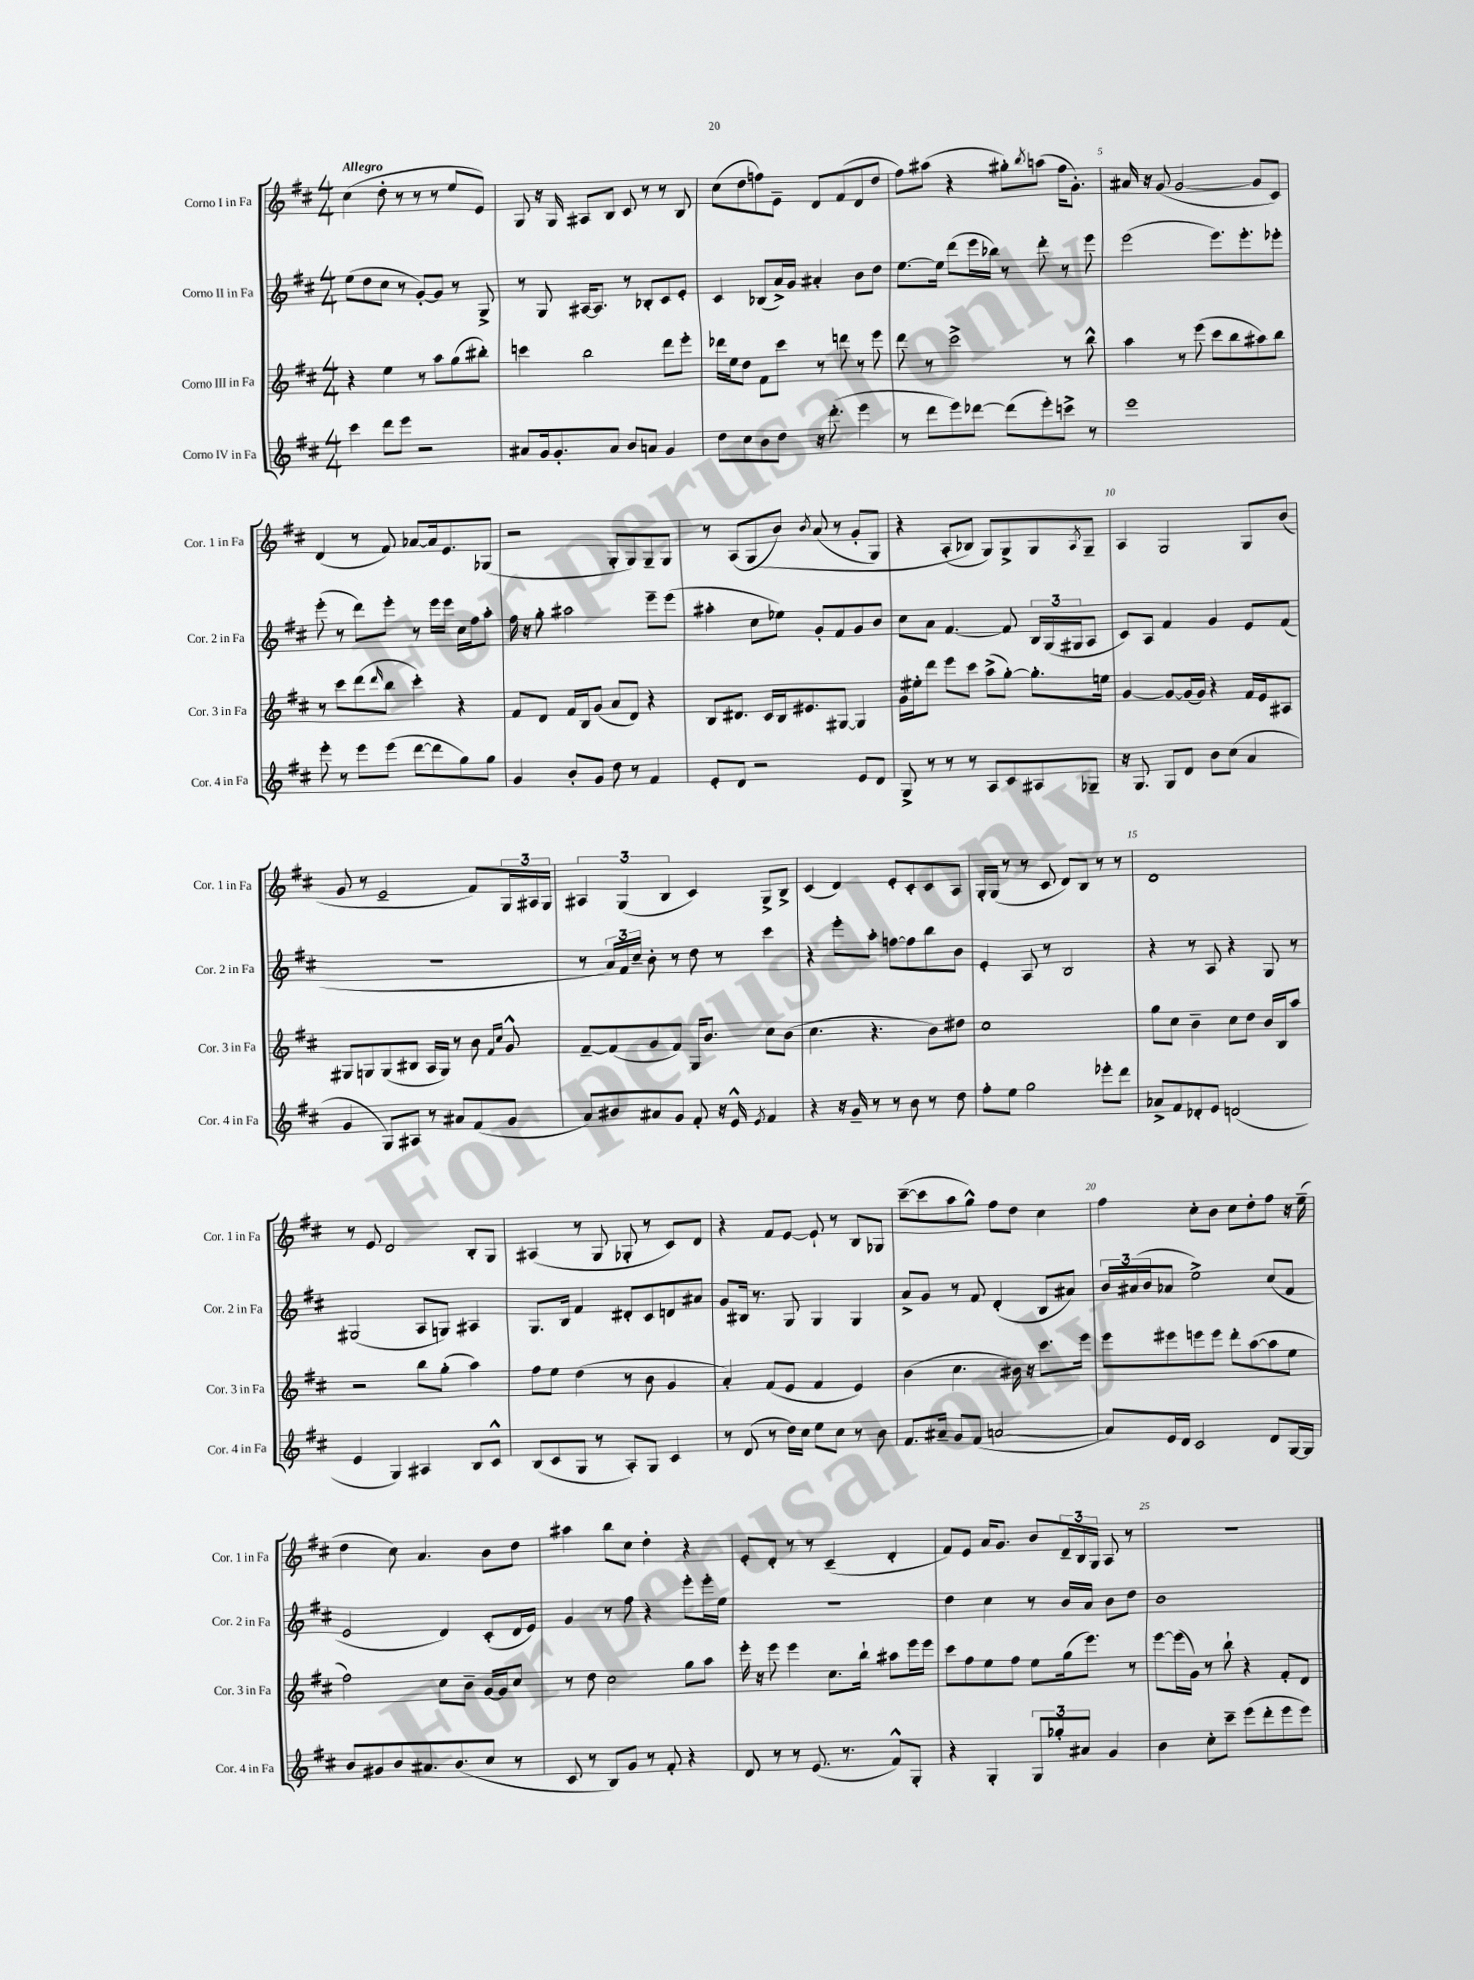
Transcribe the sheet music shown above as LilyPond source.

<<
\new StaffGroup <<
\new Staff = "s0" \with { instrumentName = "Corno I in Fa" shortInstrumentName = "Cor. 1 in Fa" } {
    \clef treble \key d \major \numericTimeSignature \time 4/4 \tempo "Allegro"
    cis''4( d''8-. r8 r8 r8 e''8 e'8) |
    g8 r16 g16 ais8 b8 cis'8 r8 r8 b8 |
    cis''8( d''8 f''8) e'8-- d'8 fis'8( d'8 d''8 |
    fis''8) ais''8( r4 gis''8-.) \acciaccatura { b''8 } a''8( fis''16 g'8.-.) |
    ais'16 r16 g'8( g'2~ g'8 cis'8) |
    d'4( r8 fis'8) aes'8~ aes'16 e'8. ges8( |
    r2 g8-. g8) g8-- g8 |
    r8 a8( g8\( b'8) \acciaccatura { b'8 } a'8( r8 g'8-. g8) |
    r4 a8-.( bes8\) g8) g8-> g8 \acciaccatura { a8 } g8-- |
    a4 g2 g8 b'8( |
    g'8 r8 e'2-- fis'8) \tuplet 3/2 { g16 ais16 g16 } |
    \tuplet 3/2 { ais4 g4( b4 } cis'4) g8-> b8-> |
    cis'4( d'4) e'8-. cis'8-. cis'8 a8 |
    g16-. g16( r8 r8 cis'8 d'8) b8 r8 r8 |
    d'1 |
    r8 e'8 d'2 b8-. g8 |
    ais4( r8 g8 ges8-. r8 cis'8) d'8 |
    r4 fis'8 e'8~ e'8-! r8 b8 ges8 |
    cis'''8~--( cis'''8 a''8 g''8-^) fis''8 d''8 cis''4 |
    fis''4 cis''8-. b'8 cis''8 d''8-. fis''8 r16 e''16--( |
    d''4 cis''8) a'4. b'8 d''8 |
    ais''4 b''8 cis''8 d''4-. r4 |
    e'8-. d'8-. r8 r8 cis'4--( d'4-. |
    fis'8) e'8 a'16 g'8. b'8 \tuplet 3/2 { d'16-- b16 g16 } a8 r8 |
    R1 \bar "|." |
}
\new Staff = "s1" \with { instrumentName = "Corno II in Fa" shortInstrumentName = "Cor. 2 in Fa" } {
    \clef treble \key d \major \numericTimeSignature \time 4/4
    e''8( d''8 cis''8 r8 g'8~-.) g'8 r8 g8-> |
    r8 g8 ais16~ ais8. r8 bes8-. cis'8 e'8-. |
    cis'4 bes8( a'16->) g'16 ais'4-. b'8 d''8 |
    e''8.~ e''16 d'''8( e'''16 bes''16) r8 d'''8-. r8 e'''8 |
    e'''2( e'''8.) e'''8.-. ees'''8-. |
    e'''8-.( r8 d'''8) e'''8-. r8 e'''16 e'''16 cis''16 fis''16 a''8-. |
    fis''16 r16 g''8-. ais''2 e'''8-- e'''8( |
    ais''4-. cis''8 ees''8) g'8-. fis'8 g'8 b'8 |
    cis''8 a'8 fis'4.~ fis'8 \tuplet 3/2 { b16 g16( gis16 } a8 |
    cis'8) a8 fis'4 g'4 e'8 fis'8( |
    R1 |
    r8 \tuplet 3/2 { a'16) fis'16 cis''16-- } b'8-. r8 d''8 r8 cis'''4 |
    r4 e'''8-. a''8-. f''8~ f''8 b''8 b'8 |
    e'4-. a8 r8 b2 |
    r4 r8 a8 r4 g8 r8 |
    gis2( a8 g8) ais4 |
    g8. b16 fis'4 dis'8-. cis'8 d'8 ais'8 |
    g'8 bis16 r8. g8 g4 g4 |
    a'8-> g'8 r8 fis'8 d'4-.( b8 ais'8) |
    \tuplet 3/2 { b'16 ais'16( b'16 } aes'8 e''2->) cis''8( fis'8 |
    e'2 d'4) cis'8-.( d'16 e'16) |
    g'4 r8 fis''8 r4 e'''8-. e'''16-. e''16 |
    R1 |
    d''4 cis''4 r8 b'16 a'16 b'8 d''8 |
    b'1 \bar "|." |
}
\new Staff = "s2" \with { instrumentName = "Corno III in Fa" shortInstrumentName = "Cor. 3 in Fa" } {
    \clef treble \key d \major \numericTimeSignature \time 4/4
    r4 e''4 r8 a''8 g''8( bis''8-.) |
    c'''4 b''2 d'''8 e'''8-. |
    des'''16 e''16 d''8 fis'8 cis'''8 r8 d'''8 r8 e'''8 |
    d'''8 r8 cis'''2-> r8 b''8-^ |
    a''4 r8 e'''8( cis'''8 b''8 ais''8) b''8 |
    r8 cis'''8 d'''8( \grace { d'''16 } b''8 cis'''4-.) r4 |
    fis'8 d'8 fis'16 b16 g'8( a'8 d'8) r4 |
    b8 dis'8. cis'16 b16 eis'8. gis8~ gis4 |
    g'16 eis''16-. d'''8 e'''8 cis'''8 a''8->( g''8~-.) g''8.-. e''16 |
    g'4~ g'8~ g'16( g'16) r4 fis'16 e'16 ais8 |
    gis8 g8 g8( bis8 a16 g16) r8 b'8 \grace { fis'16 cis''16 } g'8-^ |
    fis'8~-- fis'8( g'8 fis'8) g16 b'8. cis''8 b'8( |
    cis''4. r4. b'8) dis''8 |
    cis''1 |
    g''8 cis''8 b'4-- cis''8 d''8 b'16 b16 a''8 |
    r2 b''8 g''8-.( a''4) |
    fis''8 e''8 d''4( r8 b'8 g'4 |
    a'4-.) fis'8( e'8 fis'4 e'4) |
    b'4( cis''4. bis'16) r16 cis'''8. e'''16 |
    e'''8 eis'''8 e'''8 e'''8 d'''8-. a''8~( a''8 e''8 |
    fis''2) cis''8 b'8-- g'16~ g'16 cis''8 |
    r8 d''8 cis''2 g''8 a''8 |
    e'''16-. r16 e'''8 e'''4 cis''8. b''16-! ais''8 e'''16 e'''16 |
    cis'''8 fis''8 e''8 fis''8 e''8 g''16( e'''8.) r8 |
    e'''8~ e'''16( g'16) r8 b''8-! r4 fis'8-. d'8 \bar "|." |
}
\new Staff = "s3" \with { instrumentName = "Corno IV in Fa" shortInstrumentName = "Cor. 4 in Fa" } {
    \clef treble \key d \major \numericTimeSignature \time 4/4
    cis'''4 d'''8 e'''8 r2 |
    ais'8 g'16 g'8.-. ais'8 b'8 a'8 g'4 |
    d''8 cis''8 b'8 d''8 r16 d'''8.-.( e'''4 |
    r8 d'''8 e'''8) des'''8~ des'''8( e'''8-.) c'''8-> r8 |
    e'''1 |
    e'''8-. r8 e'''8 e'''8( d'''8~ d'''8 g''8) g''8 |
    g'4 b'8-. g'8 d''8 r8 fis'4 |
    e'8-. d'8 r2 e'8 d'8 |
    g8-> r8 r8 r8 a8 cis'8 ais8 ges8-- |
    r16 g8. g8 d'8 b'8 cis''8( a'4 |
    g'4 g8) ais8 r8 ais'8 fis'8( g'8 |
    a'8) bis'8 ais'8 g'8 fis'8-. r16 e'16-^ \acciaccatura { e'8 } fis'4 |
    r4 r16 g'16-- r8 r8 b'8 r8 d''8 |
    fis''8-. e''8 g''2 ees'''8-. d'''8 |
    aes'8-> fis'8 des'8-. e'8 d'2( |
    e'4 g4) ais4 b8 cis'8-^ |
    b8( cis'8 g8 r8 a8-.) g8 cis'4 |
    r8 d'8( r8 d''16) cis''16 e''8 cis''8 r8 b'8 |
    fis'8. ais'16-- g'8 fis'8( a'2~ |
    a'8) e'16 d'16 cis'2 d'8 g16~ g16 |
    b'8 gis'8 b'8 ais'8. b'8.( cis''8 r8 |
    cis'8 r8 b8) g'8 r8 fis'8-. r4 |
    d'8 r8 r8 e'8.( r8. fis'8-^) g8-. |
    r4 g4-. \tuplet 3/2 { g8 ges''8-. ais'8 } g'4 |
    b'4 cis''8-. cis'''8-- e'''8( d'''8-. e'''8 e'''8) \bar "|." |
}
>>
>>
\layout { \context { \Score \override BarNumber.break-visibility = ##(#f #t #t) barNumberVisibility = #(every-nth-bar-number-visible 5) } }
